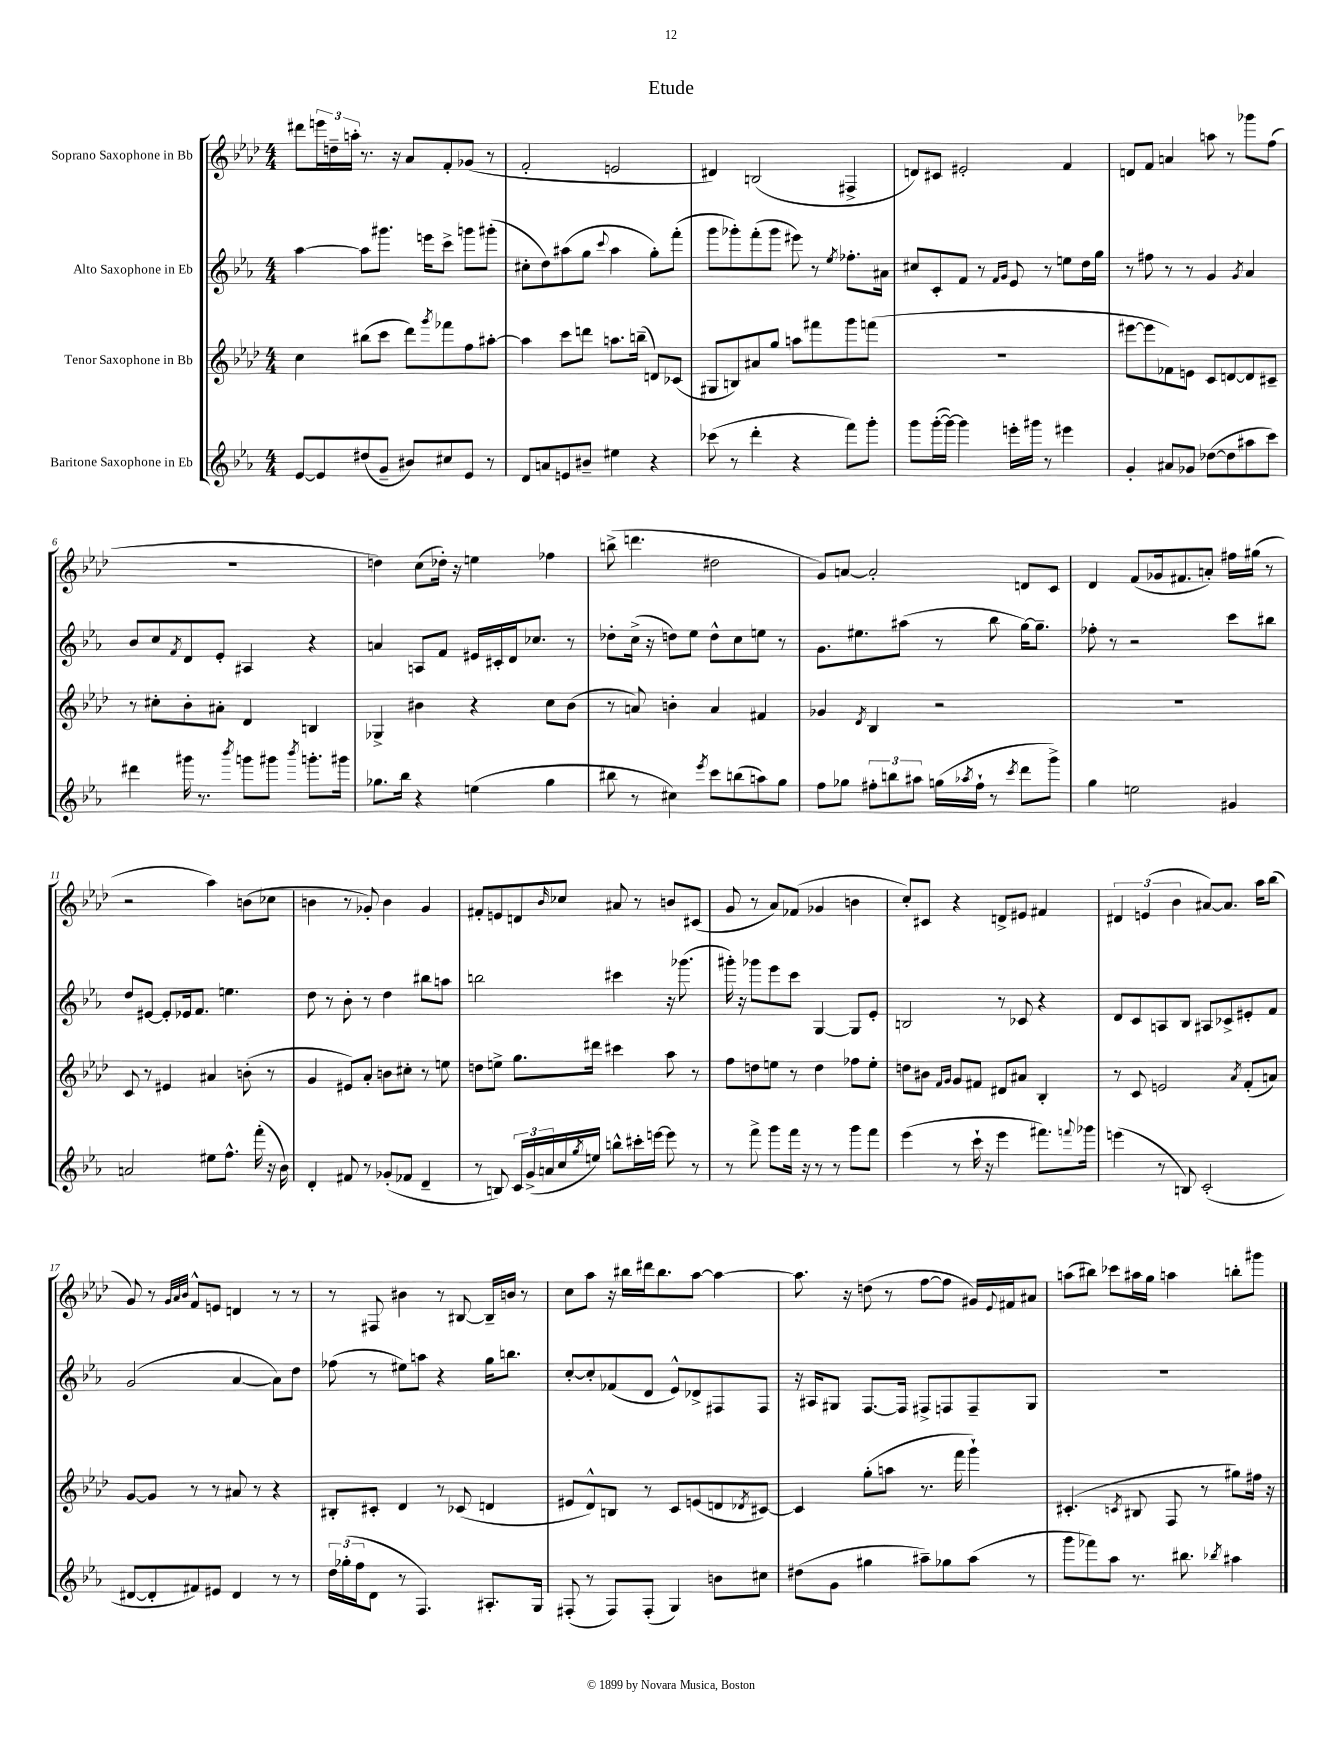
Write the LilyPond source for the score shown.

\header { title = "Etude" }
<<
\new StaffGroup <<
\new Staff = "s0" \with { instrumentName = "Soprano Saxophone in Bb" } {
    \clef treble \key aes \major \numericTimeSignature \time 4/4
    dis'''8 \tuplet 3/2 { e'''16 d''16-- a''16-. } r8. r16 aes'8 f'8-. ges'8( r8 |
    f'2-. e'2 |
    dis'4) b2( fis4-> |
    d'8) cis'8 eis'2-. f'4 |
    d'8 f'8 a'4 a''8 r8 ges'''8 f''8( |
    R1 |
    d''4) c''8( des''16-.) r16 e''4 fes''4 |
    b''8->( d'''4. dis''2 |
    g'8) a'8~ a'2-. d'8 c'8 |
    des'4 f'8( ges'16 fis'8. a'8-.) fis''16 gis''16( r8 |
    r2 aes''4) b'8( ces''8 |
    b'4 r8 ges'8-.) b'4 ges'4 |
    fis'8-. e'8 d'8 \grace { bes'16 } ces''8 ais'8 r8 b'8 cis'8( |
    g'8 r8 aes'8) fes'8( ges'4 b'4 |
    c''8-.) cis'8 r4 d'8-> eis'8 fis'4 |
    \tuplet 3/2 { dis'4 e'4( bes'4 } ais'8~) ais'8. aes''16 bes''8( |
    g'8) r8 \grace { g'32 aes'32 bes'32 } f'8-^ e'8 d'4 r8 r8 |
    r8 fis8 bis'4 r8 bis8~ bis16-- b'16 r8 |
    c''8 aes''8 r16 bis''16 dis'''16 bis''8. aes''8~ aes''4~ |
    aes''8. r16 d''8( r8 f''8~ f''8 gis'16) \appoggiatura { ees'8 } fis'16 ais'8 |
    a''8( bis''8) ces'''8 ais''16 g''16 a''4 b''8-. gis'''8 \bar "|." |
}
\new Staff = "s1" \with { instrumentName = "Alto Saxophone in Eb" } {
    \clef treble \key ees \major \numericTimeSignature \time 4/4
    aes''4~ aes''8 gis'''8. e'''16 c'''8-> g'''8 gis'''8-.( |
    cis''8-. d''8) ais''8( g''8 \appoggiatura { c'''8 } ais''4 g''8-.) f'''8-.( |
    g'''8 ges'''8-.) f'''8-.( ges'''8 eis'''8) r8 \acciaccatura { ees''8 } fes''8.-. ais'16 |
    cis''8 c'8-. f'8 r8 \grace { f'16 g'16 } ees'8 r8 e''8 d''16 g''16 |
    r8 fis''8 r8 r8 g'4 \acciaccatura { g'8 } aes'4 |
    bes'8 c''8 \acciaccatura { f'8 } d'8 ees'8-. ais4 r4 |
    a'4 a8 f'8 eis'16 cis'16-. d'16 ces''8. r8 |
    des''8-. c''16->( r16 d''8) ees''8 d''8-^ c''8 e''8 r8 |
    g'8. eis''8. ais''8( r8 bes''8 g''16~) g''8.-- |
    fes''8-. r8 r2 c'''8 bis''8 |
    d''8 eis'8~ eis'8-. ees'16 f'8. e''4. |
    d''8 r8 bes'8-. r8 d''4 bis''8 a''8 |
    b''2 cis'''4 r16 ges'''8.( |
    gis'''16-.) r16 ges'''8 ees'''8 c'''8 g4~ g8 ees'8-. |
    b2 r8 ces'8 r4 |
    d'8 c'8 a8 bes8 ais8 ces'8-> eis'8-. f'8 |
    g'2( aes'4~ aes'8) d''8 |
    fes''8( r8 eis''8) a''8 r4 g''16 b''8. |
    c''8~-. c''8-. fes'8( d'8 ees'8-^) des'8-> fis8 fis8 |
    r16 ais16 gis8 f8.~ f16 fis8-> f8 f8-- gis8 |
    R1 \bar "|." |
}
\new Staff = "s2" \with { instrumentName = "Tenor Saxophone in Bb" } {
    \clef treble \key aes \major \numericTimeSignature \time 4/4
    c''4 bis''8( c'''8 des'''8) \acciaccatura { g'''8 } fes'''8 f''8 ais''8~-. |
    ais''4 c'''8 d'''8 a''8. b''16--( d'8) ces'8( |
    gis8 b8) ais'8 g''8 a''8 fis'''8 g'''8 f'''8( |
    R1 |
    eis'''8~ eis'''8 fes'8) e'8 c'8 d'8~ d'8 cis'8-- |
    r8 cis''8-. bes'8-. ais'8-. des'4 b4 |
    ges4-> bis'4 r4 c''8 bis'8( |
    r8 a'8) b'4-. a'4 fis'4 |
    ges'4 \acciaccatura { des'8 } bes4 r2 |
    R1 |
    c'8 r8 eis'4 ais'4 b'8-.( r8 |
    g'4 eis'8) aes'8-. b'8 cis''8-. r8 e''8 |
    d''8 e''8-> g''8. dis'''16 cis'''4 aes''8 r8 |
    f''8 d''8 e''8 r8 d''4 fes''8 e''8-. |
    d''8 bis'8 \grace { f'16 g'16 } g'8 fis'8 dis'8 ais'8 bes4-. |
    r8 c'8 e'2 \acciaccatura { aes'8 } f'8-.( a'8) |
    g'8~ g'8 r8 r8 ais'8 r8 r4 |
    bis8-. cis'8-. des'4 r8 ces'8( d'4 |
    eis'8 des'8-^) b8 r8 c'8 e'8( d'8 \acciaccatura { des'8 } cis'8~) |
    cis'4 g''8-.( a''8 r8. f'''16 g'''4-!) |
    cis'4.-.( \acciaccatura { c'8 } bis8 f8 r8 gis''8) fis''16 r16 \bar "|." |
}
\new Staff = "s3" \with { instrumentName = "Baritone Saxophone in Eb" } {
    \clef treble \key ees \major \numericTimeSignature \time 4/4
    ees'8~ ees'8 dis''8( g'8-- bis'8) cis''8 ees'8 r8 |
    d'8 a'8 e'8 bis'8-- eis''4 r4 |
    ces'''8( r8 d'''4-. r4 f'''8) g'''8-. |
    g'''8 g'''16~-.( g'''16~) g'''4 e'''16-. gis'''16 r8 eis'''4 |
    g'4-. ais'8 ges'8 des''8~( des''8 ais''8 c'''8) |
    dis'''4 gis'''16 r8. \acciaccatura { bes'''8 } g'''8 gis'''8 \acciaccatura { bes'''8 } g'''8.-. gis'''16 |
    ges''8. bes''16 r4 e''4( ges''4 |
    bis''8 r8 cis''4) \acciaccatura { ees'''8 } c'''8 b''8( a''8) g''8 |
    f''8 ges''8 \tuplet 3/2 { fis''8-. b''8 ais''8 } g''16( \acciaccatura { aes''8 } fis''16-! r8 \acciaccatura { c'''8 } d'''8 g'''8->) |
    g''4 e''2 gis'4 |
    a'2 eis''8 f''8.-^ f'''16-.( r16 bes'16) |
    d'4-. fis'8 r8 ges'8-.( fes'8 d'4-- |
    r8 b8) \tuplet 3/2 { c'16 g'16->( a'16 } c''16 \acciaccatura { g''8 } e''16) b''8-^ cis'''16-. e'''16~ e'''8 r8 |
    r8 f'''8-> g'''8 f'''16 r16 r8 r8 g'''8 f'''8 |
    ees'''4( r8 c'''16-! r16 ees'''4 fis'''8.) \appoggiatura { f'''8 } ges'''16 |
    e'''4( r8 b8) c'2-.( |
    dis'8~ dis'8-. fis'8) eis'8 dis'4 r8 r8 |
    \tuplet 3/2 { d''16 ges''16-.( f''16 } d'8 r8 f4.) ais8.-. g16 |
    fis8-.( r8 fis8) fis8-.( g4) b'8 cis''8 |
    dis''8( g'8 gis''4 ais''8--) ges''8 ais''8( r8 |
    g'''8 fes'''8) aes''8 r8. bis''8. \acciaccatura { bes''8 } ais''4 \bar "|." |
}
>>
>>
